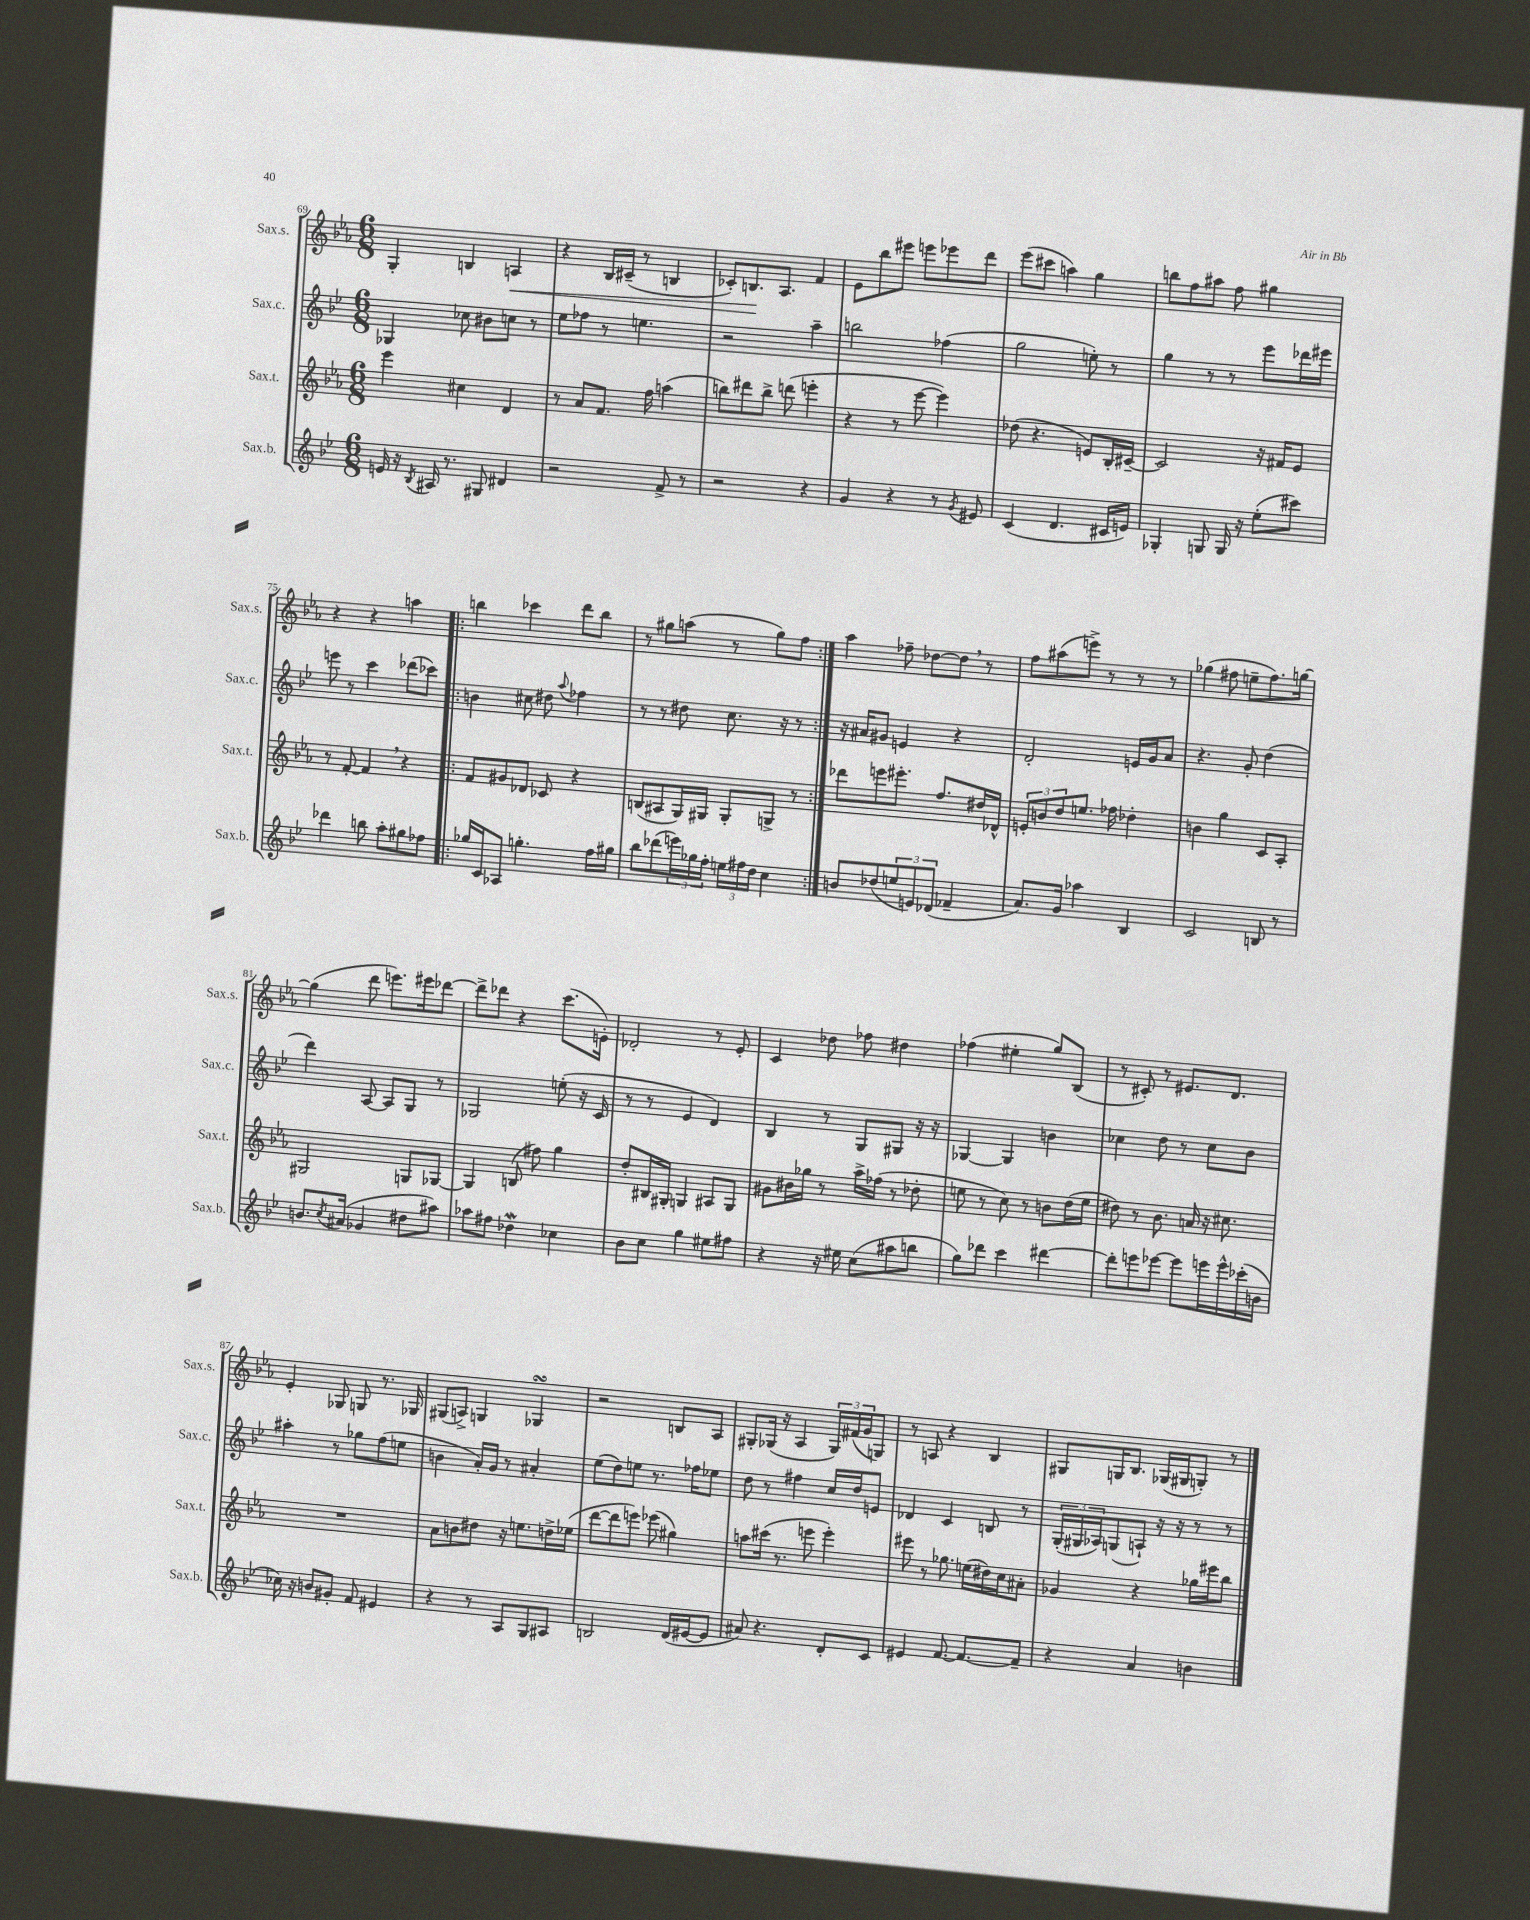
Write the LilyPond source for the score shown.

<<
\new StaffGroup <<
\new Staff = "s0" \with { instrumentName = "Sax.s." shortInstrumentName = "Sax.s." } {
    \clef treble \key ees \major \numericTimeSignature \time 6/8
    g4-. b4 a4\< |
    r4 bes16 cis'16--( r8 b4 |
    ces'8-.) b8.\! aes8. f'4 |
    ees'8 bes''8 eis'''8 e'''8 ees'''8 d'''8 |
    ees'''8( cis'''8 a''4) g''4 |
    b''8 f''8 ais''8 f''8 gis''4 |
    r4 r4 a''4 |
    \repeat volta 2 { b''4 ces'''4 d'''8 b''8 |
    r8 gis''8 a''8( r8 gis''8) f''8 | }
    aes''4 fes''8-- des''8~ des''8 \breathe r8 |
    f''8 ais''8( e'''8->) r8 r8 r8 |
    ges''4( fis''8 e''8-- fis''8.) g''16~ |
    g''4( d'''8 e'''8.) eis'''16 des'''8~ |
    des'''8-> des'''8 r4 c'''8.( e'16-.) |
    des'2-. r8 ees'8-. |
    c'4 des''8 fes''8 dis''4 |
    fes''4( eis''4-. g''8) bes8( |
    r8 cis'8-.) r8 eis'8. d'8. |
    ees'4-. ges8 g8 r8. ges16 |
    gis8( a8->) g4 ges4\turn |
    r2 b8 aes8 |
    gis8-. ges16( r16 aes4 \tuplet 3/2 { ges16) fis'16( g'16 } g8) |
    r8 a8 r4 bes4 |
    gis8 g16 bes8. ges16( gis16 g8-.) r8 \bar "|." |
}
\new Staff = "s1" \with { instrumentName = "Sax.c." shortInstrumentName = "Sax.c." } {
    \clef treble \key bes \major \numericTimeSignature \time 6/8
    ges4 ces''8 bis'8 c''8 r8 |
    ees''8 fes''8 r8 e''4. |
    r2 a''4-- |
    b''2 fes''4( |
    g''2 e''8-.) r8 |
    g''4 r8 r8 ees'''8 des'''16 eis'''16 |
    e'''8 r8 c'''4 des'''8( ces'''8) |
    \repeat volta 2 { b'4 cis''8 dis''8 \appoggiatura { a''8 } fes''4 |
    r8 r8 dis''8 c''8. r16 r8 | }
    r16 ais'16 gis'8 e'4 r4 |
    d'2-. e'16 g'16 a'8 |
    r4. g'8-. d''4( |
    d'''4) a8~ a8 g8 r8 |
    ges2 e''8-.( r16 c'16 |
    r8 r8 ees'4 d'4) |
    bes4 r8 g8 gis8 r16 r16 |
    ges4~ ges4 b'4 |
    ces''4 d''8 r8 ces''8 bes'8 |
    ais''4-. r8 ges''8 f''8( e''8 |
    b'4 a'16-.) g'16 r8 ais'4-. |
    ees''8( d''8) e''8 r8. fes''16 ees''8 |
    d''8 r8 fis''4 c''16 d''16 e'8 |
    des'4 c'4 b8 r8 |
    \tuplet 3/2 { g16-.( gis16 aes16) } g8( a8-!) r16 r16 r8 r8 \bar "|." |
}
\new Staff = "s2" \with { instrumentName = "Sax.t." shortInstrumentName = "Sax.t." } {
    \clef treble \key ees \major \numericTimeSignature \time 6/8
    ees'''4 cis''4 d'4 |
    r8 aes'8 f'8. f''16 a''4( |
    b''8) dis'''8 b''8-> d'''8( e'''4-. |
    r4 r8 ees'''8~ ees'''4) |
    des''8( r4. e'8) bes16-. cis'16~-- |
    cis'2 r16 fis'16 ees'8 |
    r8 f'8~-. f'4 \breathe r4 |
    \repeat volta 2 { f'8 gis'8 des'8 ces'8 r4 |
    b8( ais8 g16) gis16 gis8-. g8-> r8 | }
    des'''8 e'''8 eis'''8.-. f''8. dis''16 des'16-^ |
    \tuplet 3/2 { e'8-. b'8 d''8 } e''8. fes''16 des''4-. |
    b'4 g''4 c'8 aes8-. |
    gis2 g8 ges8~ |
    ges4 b8( fis''8) g''4 |
    d''8-. bis16 gis16-. g4 ais8 g8 |
    gis'8 bis'16 ges''16 r8 aes''16-> fes''16( r8 des''8-. |
    e''8 r8 c''8) r8 b'8 d''16( e''16 |
    dis''8) r8 bes'8. a'16 r16 cis''8. |
    R2. |
    aes'8 b'8 dis''8 r16 e''8. d''16-> ees''16( |
    d'''8~ d'''8 e'''8) ees'''8( gis''4) |
    a''8 cis'''16( r8. e'''8 e'''4-.) |
    eis'''8 r8 ges''8. e''16( dis''16) c''16 ais'8-. |
    ges'4 r4 ges''16 eis'''16 bes''8 \bar "|." |
}
\new Staff = "s3" \with { instrumentName = "Sax.b." shortInstrumentName = "Sax.b." } {
    \clef treble \key bes \major \numericTimeSignature \time 6/8
    e'16 r16 \acciaccatura { bes8 } ais16 r8. gis8 dis'4 |
    r2 f'8-> r8 |
    r2 r4 |
    g'4 r4 r8 \acciaccatura { g'8 } eis'8 |
    c'4( d'4. cis'16 e'16) |
    ges4-. g8 g16 r16 ees''8-.( cis'''8) |
    des'''4 b''8 a''8-. gis''8 fes''8 |
    \repeat volta 2 { ges''16 c'16 aes8 g''4.-. f''16 gis''16 |
    bes''8 des'''8( \tuplet 3/2 { e'''16) ges''16 f''16-. } \tuplet 3/2 { e''16 fis''16 d''16 } c''4 | }
    b'8 des''8( \tuplet 3/2 { e''8 e'8) des'8( } fes'4-- |
    a'8.) g'16 aes''4 bes4 |
    c'2 b8 r8 |
    b'8. \acciaccatura { c''8 } ais'16( ges'4 dis''8 ais''8) |
    aes''8 fis''8 des''4\mordent ces''4 |
    bes'8 c''8 g''4 eis''8 fis''8 |
    r4 r16 eis''16 c''8( ais''8 b''8 |
    g''8) des'''8 c'''4 dis'''4~ |
    dis'''8-. e'''8 ees'''8~ ees'''8 e'''16 e'''16-^ ces'''16-.( b'16 |
    ces''16) r16 b'8 gis'8-. f'8 eis'4 |
    r4 r8 a8 g8 ais8 |
    b2 d'16( eis'16~ eis'8 |
    ais'8) r4. d'8-. c'8 |
    eis'4 f'8.~ f'8.~ f'8-- |
    r4 a'4 b'4 \bar "|." |
}
>>
>>
\layout { \context { \Score currentBarNumber = #69 } }
